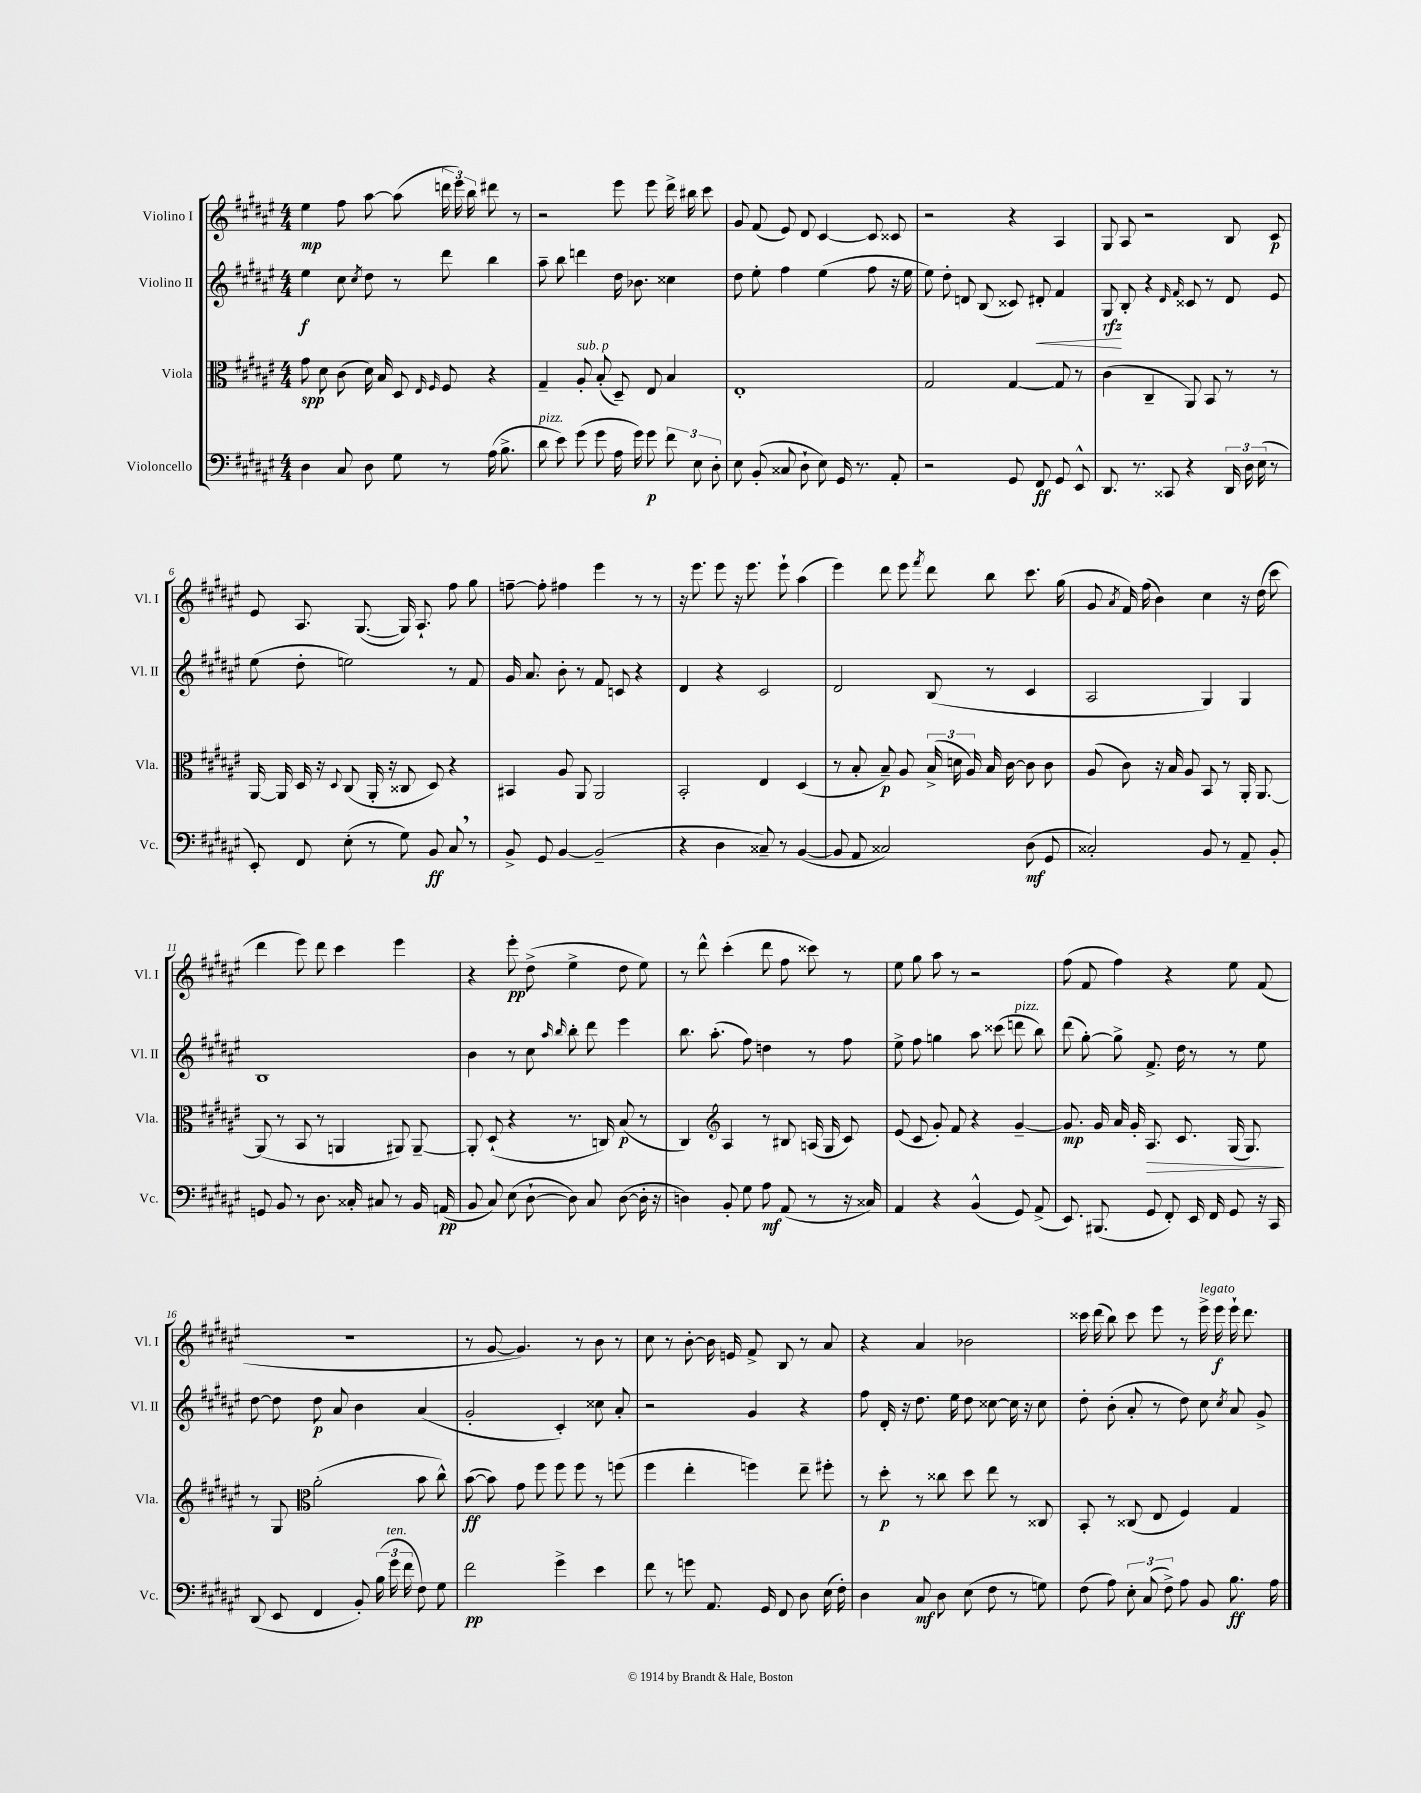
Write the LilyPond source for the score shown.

<<
\new StaffGroup <<
\new Staff = "s0" \with { instrumentName = "Violino I" shortInstrumentName = "Vl. I" } {
    \clef treble \key fis \major \numericTimeSignature \time 4/4
    \autoBeamOff eis''4\mp fis''8 ais''8~ ais''8( \tuplet 3/2 { d'''16 eis'''16) b''16 } dis'''8 r8 |
    r2 eis'''8 eis'''8 dis'''16-> bis''16 cis'''8 |
    gis'8 fis'8( eis'8) dis'8 cis'4~ cis'8 cisis'8 |
    r2 r4 ais4 |
    gis8 ais8 r2 b8 cis'8\p |
    eis'8 ais8. gis8.~( gis16) ais8.-! fis''8 gis''8 |
    f''8~-- f''8-. fis''4 eis'''4 r8 r8 |
    r16 eis'''8. eis'''8 r16 eis'''8. eis'''8-! ais''4( |
    eis'''4) dis'''8 eis'''8 \acciaccatura { fis'''8 } dis'''8 b''8 cis'''8. gis''16( |
    gis'8 \acciaccatura { ais'8 } fis'16) fis''16( b'4) cis''4 r16 dis''16( cis'''8 |
    dis'''4 eis'''8) dis'''8 cis'''4 eis'''4 |
    r4 eis'''8-.\pp dis''8->( eis''4-> dis''8 eis''8) |
    r8 dis'''8-^ cis'''4-.( dis'''8 fis''8 cisis'''8) r8 |
    eis''8 gis''8 ais''8 r8 r2 |
    fis''8( fis'8 fis''4) r4 eis''8 fis'8( |
    r1 |
    r8 gis'8~ gis'4.) r8 b'8 r8 |
    cis''8 r8 b'8~-. b'16 e'16 fis'8-> b8 r8 ais'8 |
    r4 ais'4 bes'2 |
    cisis'''16 dis'''16( b''8) cisis'''8 eis'''8 r8 eis'''16->^\markup { \italic "legato" } eis'''16\f eis'''16-! dis'''8. \bar "|." |
}
\new Staff = "s1" \with { instrumentName = "Violino II" shortInstrumentName = "Vl. II" } {
    \clef treble \key fis \major \numericTimeSignature \time 4/4
    \autoBeamOff eis''4\f cis''8 \acciaccatura { cis''8 } dis''8 r8 dis'''8 b''4 |
    ais''8-- b''8 d'''4 dis''16 bes'8. cisis''4 |
    dis''8 eis''8-. fis''4 eis''4( fis''8 r16 eis''16 |
    eis''8) dis''8-. d'8 b8( cisis'8) dis'8-.\< fis'4 |
    gis8\rfz\! b8-. r4 \grace { dis'16 fis'16 } cisis'8 r8 dis'8 eis'8 |
    eis''8( dis''8-. e''2) r8 fis'8 |
    gis'16 ais'8. b'8-. r8 fis'8 c'8 r4 |
    dis'4 r4 cis'2 |
    dis'2 b8( r8 cis'4 |
    ais2 gis4) gis4 |
    b1 |
    b'4 r8 cis''8 \grace { ais''16 b''16 } b''8-. dis'''8 eis'''4 |
    b''8. ais''8.-.( fis''8) d''4 r8 fis''8 |
    eis''8-> fis''8 g''4 ais''8 cisis'''8( d'''8^\markup { \italic "pizz." } b''8) |
    dis'''8( gis''8~-.) gis''8-> fis'8.-> dis''16 r8 r8 eis''8 |
    dis''8~ dis''8 dis''8\p ais'8 b'4 ais'4( |
    gis'2-. cis'4-.) cisis''8 ais'8-. |
    r2 gis'4 r4 |
    fis''8 dis'16-. r16 dis''8. eis''16 dis''8 cisis''8~ cisis''16 r16 cisis''8 |
    dis''8-. b'8-.( ais'8-. r8 dis''8) cis''8 \acciaccatura { cis''8 } ais'8 gis'8-> \bar "|." |
}
\new Staff = "s2" \with { instrumentName = "Viola" shortInstrumentName = "Vla." } {
    \clef alto \key fis \major \numericTimeSignature \time 4/4
    \autoBeamOff gis'8\spp dis'8 cis'8( dis'16) b16 dis8 \grace { eis16 fis16 } fis8 r4 |
    gis4-- ais8-.^\markup { \italic "sub. p" } b8-.( dis8--) eis8 b4 |
    eis1-. |
    gis2 gis4~ gis8 r8 |
    cis'4( cis4-- ais,8) b,8 r8 r8 |
    ais,16~ ais,16 dis16 r16 \appoggiatura { dis8 } cis8( ais,16-. r16 cisis8 dis8) r4 |
    bis,4 ais8 ais,8 ais,2 |
    b,2-. eis4 dis4( |
    r8 b8-. b8--\p) ais8 \tuplet 3/2 { b16->( d'16 ais16) } b16 cis'16~ cis'8 cis'8 |
    ais8( cis'8) r16 b16 ais8 b,8 r8 ais,16-. ais,8.~ |
    ais,8( r8 b,8 r8 a,4 ais,8) ais,8~-- |
    ais,8-. dis8-!( r4 r8. c16) b8\p( r8 |
    cis4) \clef treble ais4 r8 bis8 a16( gis16 cis'8) |
    eis'8( cis'8 gis'8-.) fis'8 r4 gis'4~-- |
    gis'8.\mp gis'16 ais'16 gis'16-. ais8.\> cis'8. gis16( gis8.\!) |
    r8 gis8 \clef alto ais'2-.( b'8 cis''8-^) |
    b'8~\ff( b'8) gis'8 fis''8 fis''8 fis''8 r8 f''8( |
    fis''4 eis''4-. f''4) eis''8-- fis''8-. |
    r8 dis''8-.\p r8 cisis''8 dis''8 eis''8 r8 cisis8 |
    b,8-. r8 cisis8( eis8 fis4) gis4 \bar "|." |
}
\new Staff = "s3" \with { instrumentName = "Violoncello" shortInstrumentName = "Vc." } {
    \clef bass \key fis \major \numericTimeSignature \time 4/4
    \autoBeamOff dis4 cis8 dis8 gis8 r8 ais16( b8.-> |
    dis'8^\markup { \italic "pizz." } eis'8) gis'8( gis'8 ais16 gis'16) gis'8\p \tuplet 3/2 { fis'8 eis8 dis8-. } |
    eis8 b,8-.( cisis8 dis8-! eis8) gis,16 r8. ais,8-. |
    r2 gis,8 fis,8\ff gis,8 eis,8-^ |
    dis,8. r8. cisis,8 r4 \tuplet 3/2 { dis,16 dis16 eis16( } r8 |
    eis,8-.) fis,8 eis8-.( r8 gis8) b,8\ff cis8 \breathe r8 |
    b,8-> gis,8 b,4~ b,2--( |
    r4 dis4 cisis8--) r8 b,4~( |
    b,8 ais,8 cisis2) dis8\mf( gis,8 |
    cisis2-.) b,8 r8 ais,8-- b,8-. |
    g,8 b,8 r8 dis8. cisis16-. cis8 r8 b,16 a,16\pp( |
    b,8 cis8) eis8( dis8~-! dis8) cis8 dis8~( dis16-. r16 |
    d4) b,8-. gis8 ais8\mf ais,8( r8 r16 cisis16) |
    ais,4 r4 b,4-^( gis,8) ais,8->( |
    eis,8.) bis,,8.( gis,8 fis,8-.) eis,16 fis,16 gis,8 r16 cis,16 |
    dis,8( eis,8 fis,4 b,8-.) \tuplet 3/2 { b16( gis'16^\markup { \italic "ten." } fis'16 } fis8) gis8 |
    fis'2\pp gis'4-> eis'4 |
    fis'8 r8 g'8 ais,8. gis,16 fis,8 dis8 eis16( fis16-.) |
    dis4 cis8\mf dis8 eis8( fis8 r8 g8) |
    fis8( ais8) \tuplet 3/2 { eis8-. cis8( fis8->) } ais8 b,8 b8.\ff ais16 \bar "|." |
}
>>
>>
